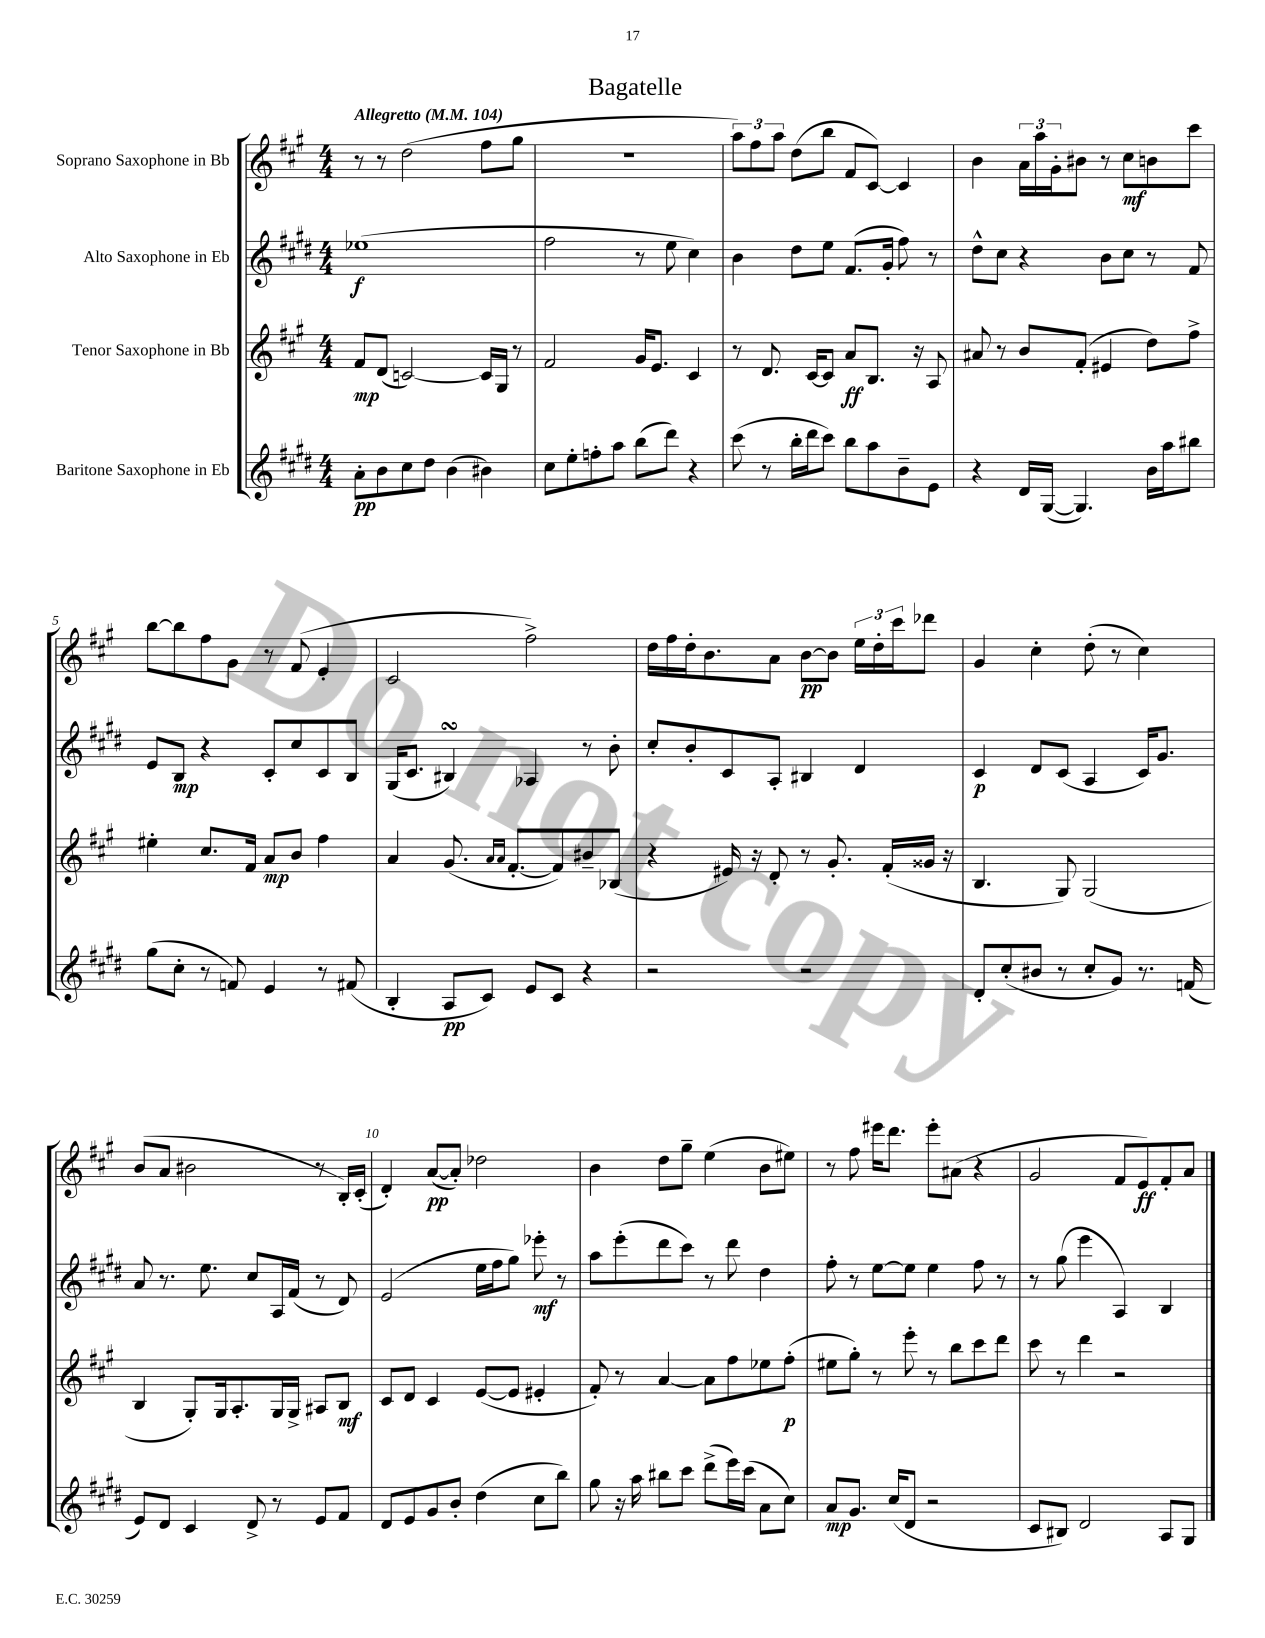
\header { title = "Bagatelle" }
<<
\new StaffGroup <<
\new Staff = "s0" \with { instrumentName = "Soprano Saxophone in Bb" } {
    \clef treble \key a \major \numericTimeSignature \time 4/4 \tempo "Allegretto" 4 = 104
    r8 r8 d''2( fis''8 gis''8 |
    r1 |
    \tuplet 3/2 { a''8) fis''8 a''8 } d''8( b''8 fis'8 cis'8~) cis'4 |
    b'4 \tuplet 3/2 { a'16 a''16 gis'16-. } bis'8 r8 cis''8\mf b'8 cis'''8 |
    b''8~ b''8 fis''8 gis'8 r8 fis'8( e'4-. |
    cis'2 fis''2->) |
    d''16 fis''16 d''16-. b'8. a'8 b'8~\pp b'8 \tuplet 3/2 { e''16 d''16-. cis'''16 } des'''8 |
    gis'4 cis''4-. d''8-.( r8 cis''4) |
    b'8( a'8 bis'2 r8 b16-.) cis'16-.( |
    d'4-.) a'8~\pp( a'8-.) des''2 |
    b'4 d''8 gis''8-- e''4( b'8 eis''8) |
    r8 fis''8 eis'''16 d'''8. eis'''8-. ais'8( r4 |
    gis'2 fis'8 e'8\ff) fis'8-. a'8 \bar "|." |
}
\new Staff = "s1" \with { instrumentName = "Alto Saxophone in Eb" } {
    \clef treble \key e \major \numericTimeSignature \time 4/4
    ees''1\f( |
    fis''2 r8 e''8 cis''4) |
    b'4 dis''8 e''8 fis'8.( gis'16-. fis''8) r8 |
    dis''8-^ cis''8 r4 b'8 cis''8 r8 fis'8 |
    e'8 b8\mp r4 cis'8-. cis''8 cis'8 b8 |
    gis16( cis'8. bis4\turn) aes4 r8 b'8-. |
    cis''8-. b'8-. cis'8 a8-. bis4 dis'4 |
    cis'4\p dis'8 cis'8( a4 cis'16) gis'8. |
    a'8 r8. e''8. cis''8 a16 fis'16( r8 dis'8) |
    e'2( e''16 fis''16 gis''8) ees'''8-.\mf r8 |
    a''8 e'''8-.( dis'''8 cis'''8) r8 dis'''8 dis''4 |
    fis''8-. r8 e''8~ e''8 e''4 fis''8 r8 |
    r8 gis''8( e'''4 a4) b4 \bar "|." |
}
\new Staff = "s2" \with { instrumentName = "Tenor Saxophone in Bb" } {
    \clef treble \key a \major \numericTimeSignature \time 4/4
    fis'8\mp d'8( c'2~) c'16 gis16 r8 |
    fis'2 gis'16 e'8. cis'4 |
    r8 d'8. cis'16~ cis'8 a'8\ff b8. r16 a8 |
    ais'8 r8 b'8 fis'8-.( eis'4 d''8) fis''8-> |
    eis''4-. cis''8. fis'16 a'8\mp b'8 fis''4 |
    a'4 gis'8.( \grace { a'16 a'16 } fis'8.~-. fis'8) bis'8-- bes8( |
    r4 eis'16) r16 d'8-. r8 gis'8.-. fis'16-.( gisis'16 r16 |
    b4. gis8) gis2( |
    b4 gis8-.) gis16 a8.-. gis16 gis16-> ais8 b8\mf |
    cis'8 d'8 cis'4 e'8~( e'8 eis'4-. |
    fis'8-.) r8 a'4~ a'8 fis''8 ees''8 fis''8-.\p( |
    eis''8 gis''8-.) r8 e'''8-. r8 b''8 cis'''8 d'''8 |
    cis'''8 r8 d'''4 r2 \bar "|." |
}
\new Staff = "s3" \with { instrumentName = "Baritone Saxophone in Eb" } {
    \clef treble \key e \major \numericTimeSignature \time 4/4
    a'8-.\pp b'8 cis''8 dis''8 b'4( bis'4) |
    cis''8 e''8-. f''8-. a''8 b''8( dis'''8) r4 |
    cis'''8( r8 b''16-. dis'''16 cis'''8) b''8 a''8 b'8-- e'8 |
    r4 dis'16 gis16~( gis4.) b'16 a''16 bis''8 |
    gis''8( cis''8-. r8 f'8) e'4 r8 fis'8( |
    b4-. a8\pp cis'8) e'8 cis'8 r4 |
    r2 r2 |
    dis'8-. cis''8-.( bis'8 r8 cis''8-. gis'8) r8. f'16( |
    e'8) dis'8 cis'4 dis'8-> r8 e'8 fis'8 |
    dis'8 e'8 gis'8 b'8-. dis''4( cis''8 b''8) |
    gis''8 r16 a''16 bis''8 cis'''8 dis'''8->( e'''16) cis'''16( a'8 cis''8) |
    a'8\mp gis'8. cis''16( dis'8 r2 |
    cis'8 bis8) dis'2 a8 gis8 \bar "|." |
}
>>
>>
\layout { \context { \Score \override BarNumber.break-visibility = ##(#f #t #t) barNumberVisibility = #(every-nth-bar-number-visible 5) } }
